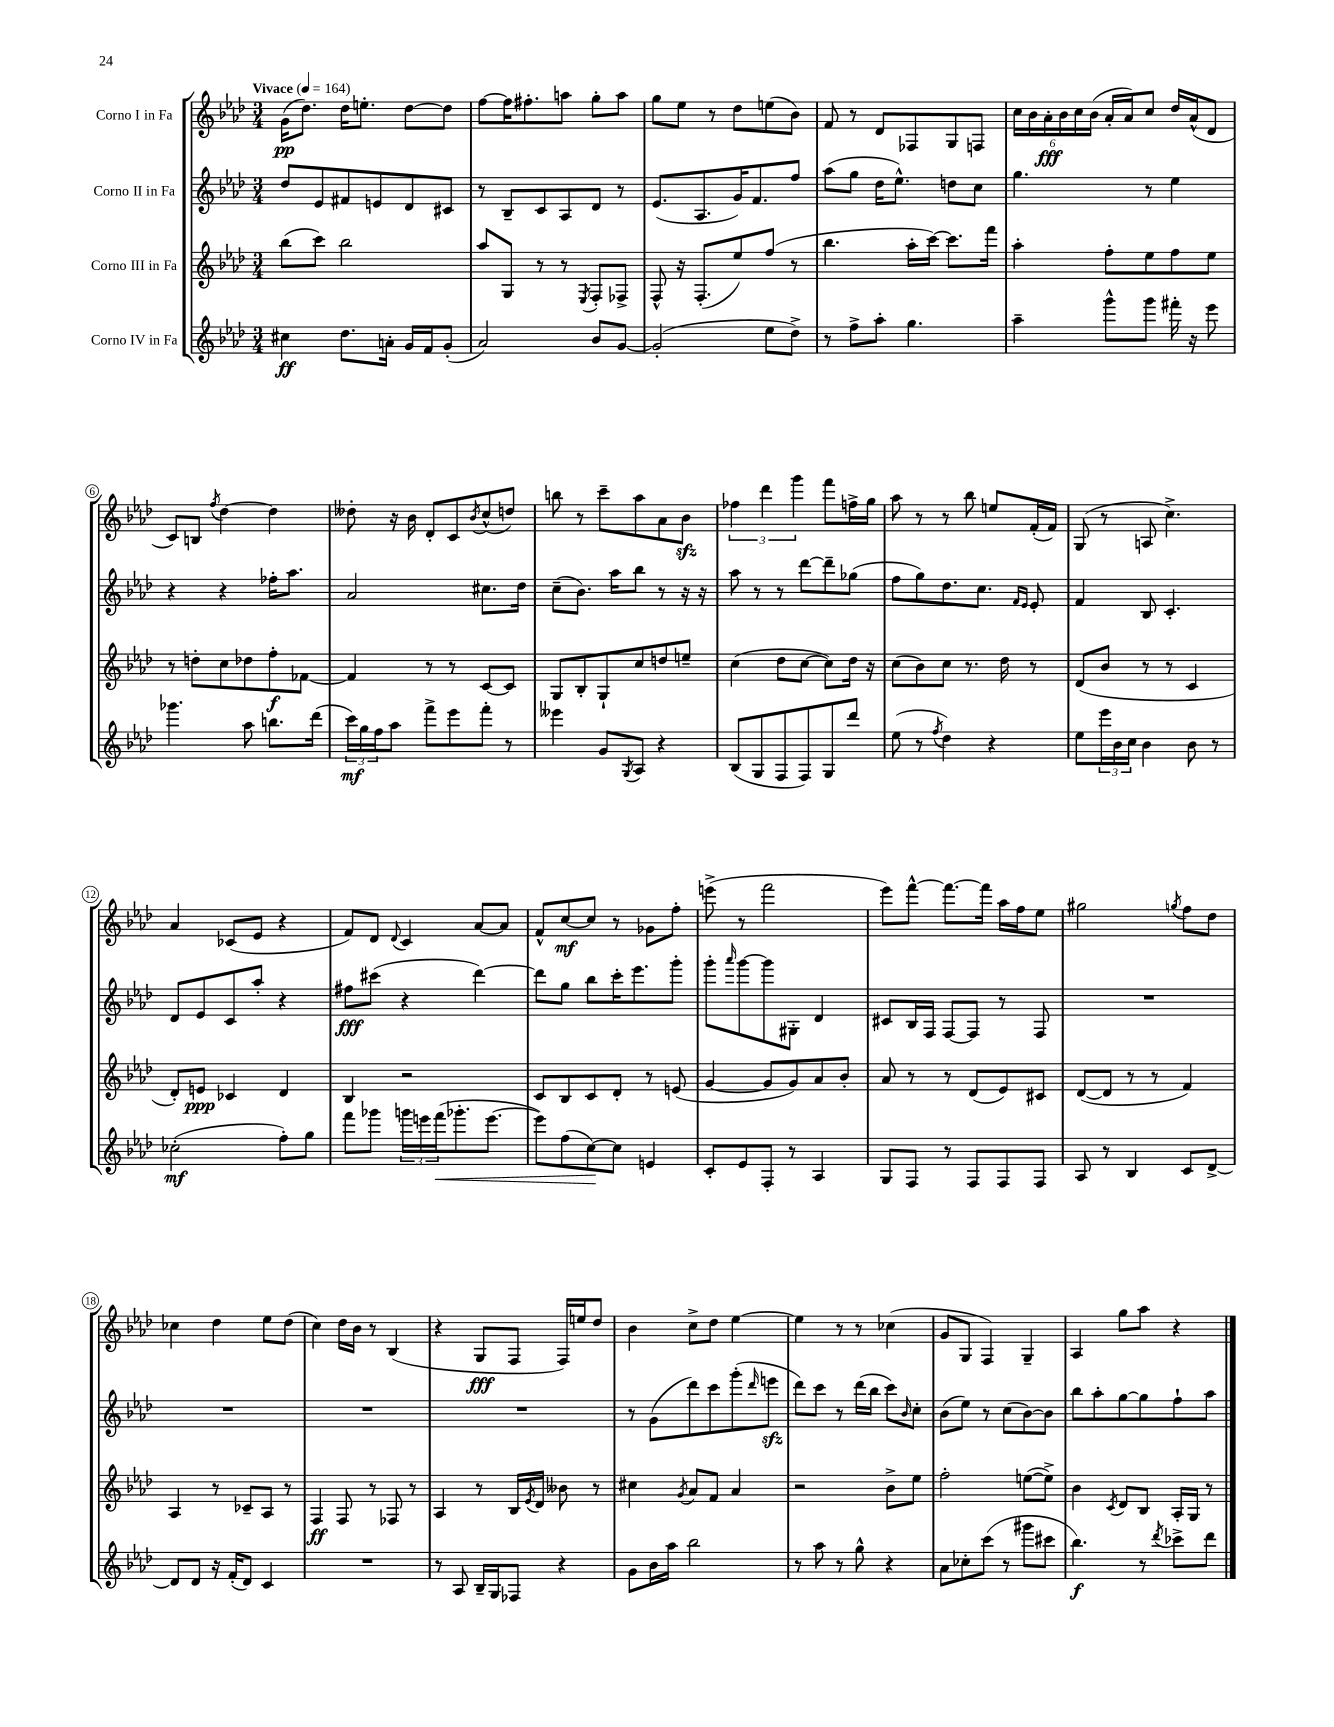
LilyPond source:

<<
\new StaffGroup <<
\new Staff = "s0" \with { instrumentName = "Corno I in Fa" } {
    \clef treble \key aes \major \numericTimeSignature \time 3/4 \tempo "Vivace" 4 = 164
    g'16\pp( des''8.) des''16 e''8.-. des''8~ des''8 |
    f''8~ f''16 fis''8.-. a''8 g''8-. a''8 |
    g''8 ees''8 r8 des''8 e''8( bes'8) |
    f'8 r8 des'8 fes8 g8 f8 |
    \tuplet 6/4 { c''16 bes'16 aes'16-.\fff bes'16 c''16 bes'16( } aes'16-. aes'16) c''8 des''16 aes'16-^( des'8 |
    c'8) b8 \acciaccatura { f''8 } des''4~ des''4 |
    deses''8-. r16 bes'16 des'8-. c'8 \acciaccatura { bes'8 } c''8-^( d''8) |
    b''8 r8 c'''8-- aes''8 aes'8 bes'8\sfz |
    \tuplet 3/2 { fes''4 des'''4 g'''4 } f'''8 f''16-> g''16 |
    aes''8 r8 r8 bes''8 e''8 f'16-.( f'16) |
    g8( r8 a8 c''4.->) |
    aes'4 ces'8( ees'8 r4 |
    f'8) des'8 \appoggiatura { des'8 } c'4 aes'8~ aes'8 |
    f'8-^ c''8~\mf c''8 r8 ges'8 f''8-. |
    e'''8->( r8 f'''2 |
    ees'''8) f'''8~-^ f'''8.~ f'''16 aes''16 f''16 ees''8 |
    gis''2 \acciaccatura { g''8 } f''8 des''8 |
    ces''4 des''4 ees''8 des''8( |
    c''4) des''16 bes'16 r8 bes4( |
    r4 g8\fff f8 f16) e''16 des''8 |
    bes'4 c''8-> des''8 ees''4~ |
    ees''4 r8 r8 ces''4( |
    g'8 g8 f4) g4-- |
    aes4 g''8 aes''8 r4 \bar "|." |
}
\new Staff = "s1" \with { instrumentName = "Corno II in Fa" } {
    \clef treble \key aes \major \numericTimeSignature \time 3/4
    des''8 ees'8 fis'8 e'8 des'8 cis'8 |
    r8 bes8-- c'8 aes8 des'8 r8 |
    ees'8.( aes8. g'16) f'8. f''8 |
    aes''8( g''8 des''16 ees''8.-^) d''8 c''8 |
    g''4. r8 ees''4 |
    r4 r4 fes''16-. aes''8. |
    aes'2 cis''8. des''16 |
    c''8--( bes'8.) aes''16 bes''8 r8 r16 r16 |
    aes''8 r8 r8 des'''8~ des'''8-- ges''8( |
    f''8 g''8) des''8. c''8. \grace { f'16 ees'16 } ees'8-. |
    f'4 bes8 c'4.-. |
    des'8 ees'8 c'8 aes''8-. r4 |
    fis''8\fff cis'''8( r4 des'''4~) |
    des'''8 g''8 bes''8 c'''16-. ees'''8. g'''8-. |
    g'''8-. \grace { aes'''16 } g'''8~ g'''8 gis8-. des'4 |
    cis'8 bes16 f16 f8~ f8 r8 f8 |
    R2. |
    R2. |
    R2. |
    R2. |
    r8 g'8( des'''8) c'''8 g'''8-.( \grace { des'''16 } e'''8\sfz |
    des'''8) c'''8 r8 des'''16( bes''16 c'''8) \grace { bes'16 } c''8-. |
    bes'8( ees''8) r8 c''8( bes'8~) bes'8 |
    bes''8 aes''8-. g''8~ g''8 f''8-! aes''8 \bar "|." |
}
\new Staff = "s2" \with { instrumentName = "Corno III in Fa" } {
    \clef treble \key aes \major \numericTimeSignature \time 3/4
    bes''8( c'''8) bes''2 |
    aes''8 g8 r8 r8 \acciaccatura { ees8 } f8-. fes8-> |
    f8-^ r16 f8.-.( ees''8) f''8( r8 |
    bes''4. aes''16-. c'''16~) c'''8. f'''16 |
    aes''4-. f''8-. ees''8 f''8 ees''8 |
    r8 d''8-. c''8 des''8 f''8-.\f fes'8~ |
    fes'4 r8 r8 c'8~ c'8 |
    g8 bes8-. g8-! c''8 d''8 e''8-- |
    c''4( des''8 c''8~ c''8) des''16 r16 |
    c''8( bes'8) c''8 r8. des''16 r8 |
    des'8( bes'8 r8 r8 c'4 |
    des'8-.) e'8\ppp ces'4 des'4 |
    bes4 r2 |
    c'8 bes8 c'8 des'8-. r8 e'8( |
    g'4~ g'8 g'8) aes'8 bes'8-. |
    aes'8 r8 r8 des'8( ees'8) cis'8 |
    des'8~( des'8 r8 r8 f'4) |
    aes4 r8 ces'8-- aes8 r8 |
    f4\ff f8 r8 fes8 r8 |
    aes4 r8 bes16 \acciaccatura { ees'8 } des'16 beses'8 r8 |
    cis''4 \acciaccatura { g'8 } aes'8 f'8 aes'4 |
    r2 bes'8-> ees''8 |
    f''2-. e''8~( e''8->) |
    bes'4 \acciaccatura { c'8 } des'8 bes8 aes16-. g16 r8 \bar "|." |
}
\new Staff = "s3" \with { instrumentName = "Corno IV in Fa" } {
    \clef treble \key aes \major \numericTimeSignature \time 3/4
    cis''4\ff des''8. a'16-. g'16 f'16 g'8-.( |
    aes'2) bes'8 g'8~ |
    g'2-.( ees''8 des''8->) |
    r8 f''8-> aes''8-. g''4. |
    aes''4-- g'''8-^ g'''8 fis'''16-. r16 ees'''8 |
    ges'''4. aes''8 b''8. des'''16( |
    \tuplet 3/2 { c'''16\mf) g''16 f''16 } aes''8 f'''8-> ees'''8 f'''8-. r8 |
    eeses'''4 g'8 \acciaccatura { g8 } aes8 r4 |
    bes8( g8 f8 f8) g8 des'''8 |
    ees''8( r8 \acciaccatura { f''8 } des''4) r4 |
    ees''8 \tuplet 3/2 { ees'''16 bes'16 c''16 } bes'4 bes'8 r8 |
    ces''2-.\mf( f''8-.) g''8 |
    f'''8 ges'''8 \tuplet 3/2 { g'''16 e'''16 f'''16\<( } ges'''8.-. e'''8.~ |
    e'''8) f''8( c''8~\!) c''8 e'4 |
    c'8-. ees'8 f8-. r8 aes4 |
    g8 f8 r8 f8 f8 f8 |
    aes8 r8 bes4 c'8 des'8~-> |
    des'8 des'8 r16 f'16-.( des'8) c'4 |
    R2. |
    r8 aes8 bes16-- g16 fes8 r4 |
    g'8 bes'16 aes''16 bes''2 |
    r8 aes''8 r8 g''8-^ r4 |
    aes'8 ces''8-. c'''8( r8 gis'''8 cis'''8 |
    bes''4.\f) r8 \acciaccatura { des'''8 } ces'''8-> des'''8 \bar "|." |
}
>>
>>
\layout { \context { \Score \override BarNumber.stencil = #(make-stencil-circler 0.1 0.3 ly:text-interface::print) } }
